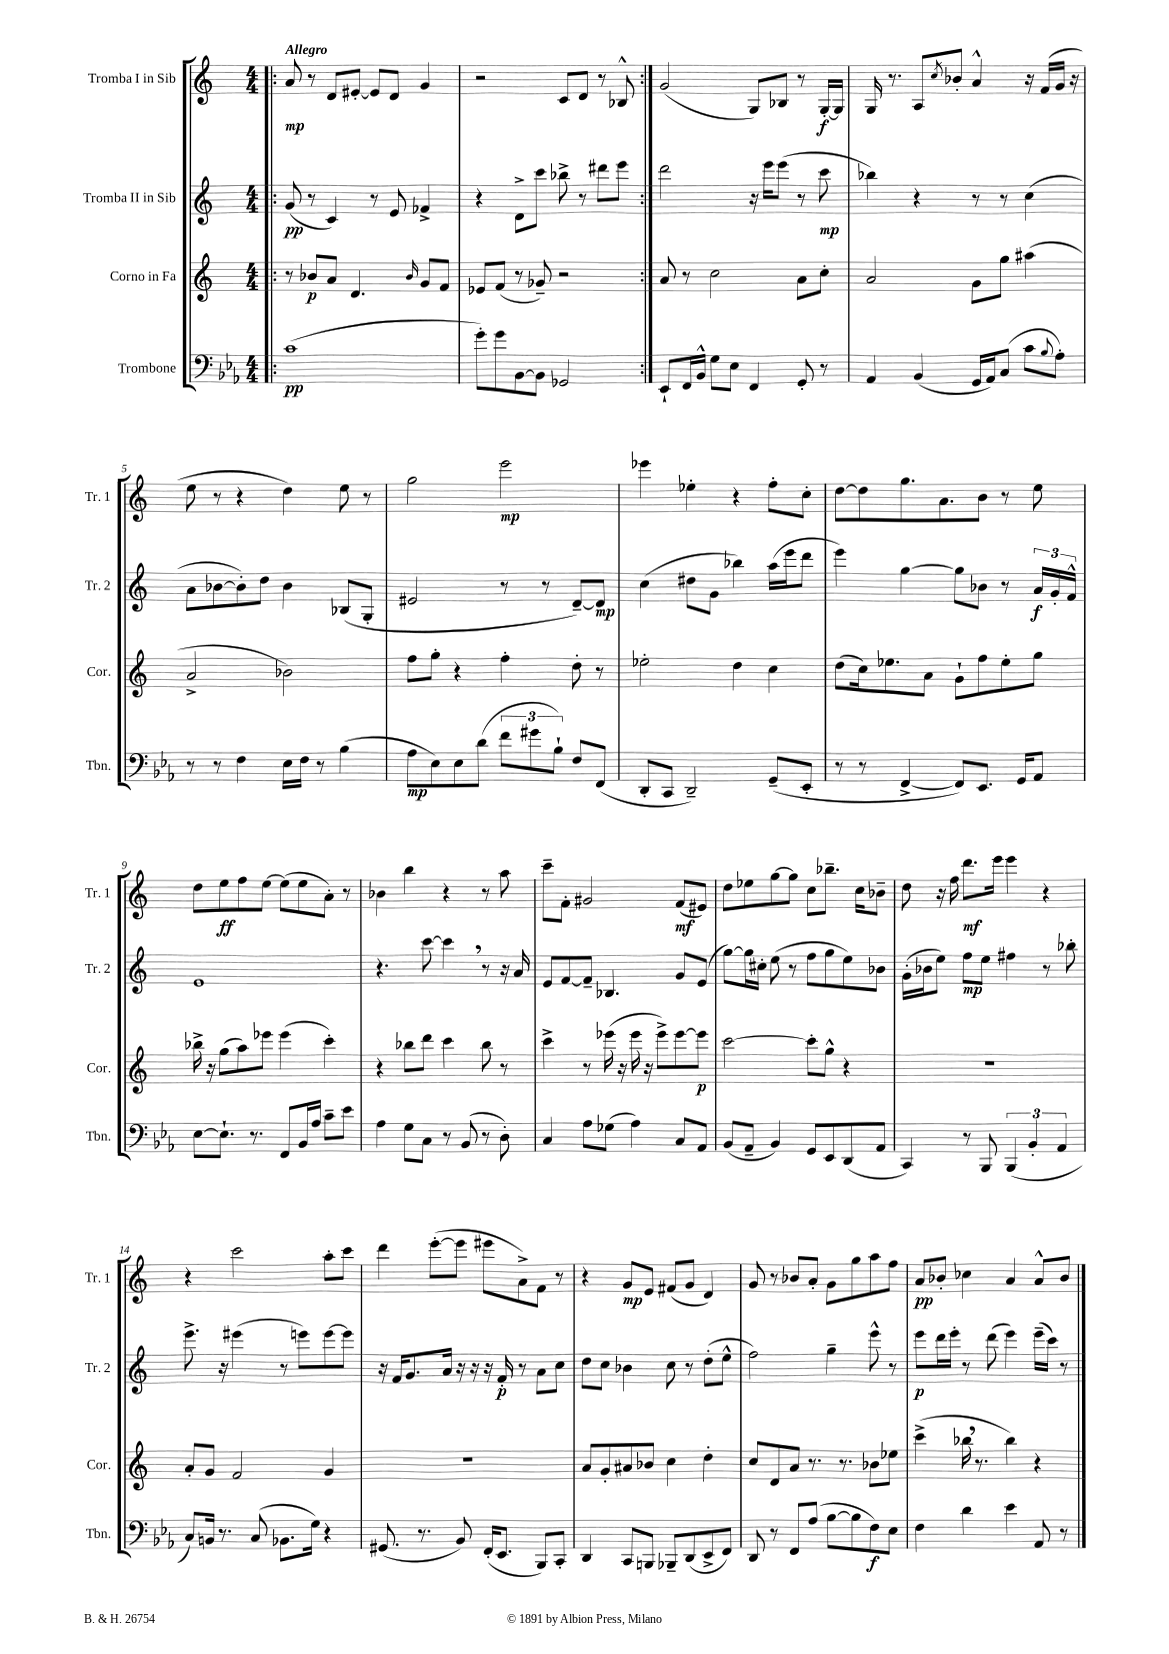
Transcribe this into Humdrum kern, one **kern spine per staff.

**kern	**dynam	**kern	**dynam	**kern	**dynam	**kern	**dynam
*part4	*part4	*part3	*part3	*part2	*part2	*part1	*part1
*staff4	*staff4	*staff3	*staff3	*staff2	*staff2	*staff1	*staff1
*I"Trombone	*	*I"Corno in Fa	*	*I"Tromba II in Sib	*	*I"Tromba I in Sib	*
*I'Tbn.	*	*I'Cor.	*	*I'Tr. 2	*	*I'Tr. 1	*
*clefF4	*	*clefG2	*	*clefG2	*	*clefG2	*
*k[b-e-a-]	*	*k[]	*	*k[]	*	*k[]	*
*M4/4	*	*M4/4	*	*M4/4	*	*M4/4	*
=1!|:	=1!|:	=1!|:	=1!|:	=1!|:	=1!|:	=1!|:	=1!|:
!	!	!	!	!	!	!LO:TX:a:B:t=Allegro	!
(1c	pp	8r	.	(8g/	pp	8a/	mp
.	.	8b-X/L	p	8r	.	8r	.
.	.	8a/J	.	4c/)	.	8d/L	.
.	.	4.d/	.	.	.	[8e#X'/J	.
.	.	.	.	8r	.	8e#/L]	.
.	.	.	.	8e/	.	8d/J	.
.	.	16qqb-/	.	.	.	.	.
.	.	8g/L	.	4f-X^/	.	4g/	.
.	.	8f/J	.	.	.	.	.
=2	=2	=2	=2	=2	=2	=2	=2
8g'\L)	.	8e-X/L	.	4r	.	2r	.
8g\	.	(8f/J	.	.	.	.	.
[8BB-\	.	8r	.	8d^\L	.	.	.
8BB-\J]	.	8g-X~/)	.	8ccc\J	.	.	.
2GG-X/	.	2r	.	8bb-X^\	.	8c/L	.
.	.	.	.	8r	.	8d/J	.
.	.	.	.	8ddd#X\L	.	8r	.
.	.	.	.	8eee\J	.	8B-X^^/	.
=3:|!	=3:|!	=3:|!	=3:|!	=3:|!	=3:|!	=3:|!	=3:|!
8EE-`/L	.	8a/	.	2ddd\	.	(2g/	.
16FF/L	.	8r	.	.	.	.	.
16BB-^^/JJ	.	.	.	.	.	.	.
8G\L	.	2cc\	.	.	.	.	.
8E-\J	.	.	.	.	.	.	.
4FF/	.	.	.	16r	.	8G/L)	.
.	.	.	.	16eee\KL	.	.	.
.	.	.	.	(8eee\J	.	8B-X/J	.
8GG'/	.	8a\L	.	8r	.	8r	.
8r	.	8cc'\J	.	8ccc\	mp	[16G'/LL	f
.	.	.	.	.	.	16G/JJ]	.
=4	=4	=4	=4	=4	=4	=4	=4
4AA-/	.	2a/	.	4bb-X\)	.	16G/	.
.	.	.	.	.	.	8.r	.
(4BB-/	.	.	.	4r	.	8A/L	.
.	.	.	.	.	.	8qcc/	.
.	.	.	.	.	.	8b-X'/J	.
16GG/LL	.	8g\L	.	8r	.	4a^^/	.
16AA-/J)	.	.	.	.	.	.	.
(8C/J	.	8gg\J	.	8r	.	.	.
8c\L	.	(4aa#X\	.	(4cc\	.	16r	.
.	.	.	.	.	.	(16f/LL	.
8qqB-/	.	.	.	.	.	.	.
8A-'\J)	.	.	.	.	.	16g/JJ	.
.	.	.	.	.	.	16r	.
!!LO:LB:g=z
=5	=5	=5	=5	=5	=5	=5	=5
8r	.	2a^/	.	8a\L	.	8ee\	.
8r	.	.	.	[8b-X\	.	8r	.
4F\	.	.	.	8b-'\])	.	4r	.
.	.	.	.	8dd\J	.	.	.
16E-\LL	.	2b-X\)	.	4b-\	.	4dd\)	.
16F\JJ	.	.	.	.	.	.	.
8r	.	.	.	.	.	.	.
(4B-\	.	.	.	(8B-X/L	.	8ee\	.
.	.	.	.	8G'/J	.	8r	.
=6	=6	=6	=6	=6	=6	=6	=6
8A-\L	mp	8ff\L	.	2e#X/	.	2gg\	.
8E-\)	.	8gg'\J	.	.	.	.	.
8E-\	.	4r	.	.	.	.	.
(8d\J	.	.	.	.	.	.	.
12f\L	.	4ff'\	.	8r	.	2eee\	mp
12g#X\	.	.	.	.	.	.	.
.	.	.	.	8r	.	.	.
12B-`\J)	.	.	.	.	.	.	.
8F/L	.	8dd'\	.	[8d~/L)	.	.	.
(8FF/J	.	8r	.	8d/J]	mp	.	.
=7	=7	=7	=7	=7	=7	=7	=7
8DD'/L	.	2ee-X'\	.	(4cc\	.	4eee-X\	.
8CC/J	.	.	.	.	.	.	.
2DD~/)	.	.	.	8dd#X\L	.	4ee-X'\	.
.	.	.	.	8g\J	.	.	.
.	.	4dd\	.	4bb-X\)	.	4r	.
(8GG~/L	.	4cc\	.	(16aa\LL	.	8ff'\L	.
.	.	.	.	16eee\J	.	.	.
8EE-'/J	.	.	.	8ddd\J	.	8cc'\J	.
=8	=8	=8	=8	=8	=8	=8	=8
8r	.	(8dd\L	.	4eee\)	.	[8dd\L	.
8r	.	16cc\k)	.	.	.	8dd\]	.
.	.	8.ee-X\	.	.	.	.	.
[4FF^/	.	.	.	[4gg\	.	8.gg\	.
.	.	8a\J	.	.	.	.	.
.	.	.	.	.	.	8.a\	.
8FF/L])	.	8g`\L	.	8gg\L]	.	.	.
8.EE-/J	.	8ff\	.	8b-X\J	.	8b\J	.
.	.	8ee-'\	.	8r	.	8r	.
16GG/KL	.	.	.	.	.	.	.
8AA-/J	.	8gg\J	.	24a/LL	f	8ee\	.
.	.	.	.	24g'/	.	.	.
.	.	.	.	24f^^/JJ	.	.	.
!!LO:LB:g=z
=9	=9	=9	=9	=9	=9	=9	=9
[8E-\L	.	16bb-X^\	.	1e	.	8dd\L	.
.	.	16r	.	.	.	.	.
8.E-`\J]	.	(8gg\L	.	.	.	8ee\	ff
.	.	8aa\)	.	.	.	8ff\	.
8.r	.	.	.	.	.	.	.
.	.	8eee-X\J	.	.	.	[8ee\J	.
8FF/L	.	(4eee-\	.	.	.	(8ee\L]	.
16BB-/L	.	.	.	.	.	8ee\	.
16A-/JJ	.	.	.	.	.	.	.
8c~\L	.	4ccc'\)	.	.	.	8a'\J)	.
8e-\J	.	.	.	.	.	8r	.
=10	=10	=10	=10	=10	=10	=10	=10
4A-\	.	4r	.	4.r	.	4b-X\	.
8G\L	.	8bb-X\L	.	.	.	4bb\	.
8C\J	.	8ddd\J	.	[8ccc\	.	.	.
8r	.	4ccc\	.	4ccc,\]	.	4r	.
(8BB-/	.	.	.	.	.	.	.
8r	.	8bb-\	.	8r	.	8r	.
8D'\)	.	8r	.	16r	.	8aa\	.
.	.	.	.	16a/	.	.	.
=11	=11	=11	=11	=11	=11	=11	=11
4C/	.	4ccc^\	.	8e/L	.	8ccc~\L	.
.	.	.	.	[8f/	.	8f'\J	.
8A-\L	.	8r	.	8f~/J]	.	2g#X/	.
(8G-X\J	.	(16eee-X\	.	4.B-X/	.	.	.
.	.	16r	.	.	.	.	.
4A-\)	.	16eee-\	.	.	.	.	.
.	.	16r	.	.	.	.	.
.	.	8eee-^\L)	.	.	.	.	.
8C/L	.	[8eee-\	.	8g/L	.	(8f/L	mf
8AA-/J	.	8eee-\J]	p	(8e/J	.	8e#X/J)	.
=12	=12	=12	=12	=12	=12	=12	=12
(8BB-/L	.	[2ccc\	.	[8gg\L)	.	8dd\L	.
8AA-~/J	.	.	.	16gg\L]	.	8ee-X\	.
.	.	.	.	16cc#X'\JJ	.	.	.
4BB-/)	.	.	.	(8ee\	.	[8gg\	.
.	.	.	.	8r	.	8gg\J]	.
8GG/L	.	8ccc'\L]	.	8ff\L	.	8cc\L	.
8EE-/	.	8gg^^\J	.	8gg\	.	8.bb-X~\J	.
(8DD/	.	4r	.	8ee\)	.	.	.
.	.	.	.	.	.	16cc\KL	.
8AA-/J	.	.	.	8b-X\J	.	8b-X~\J	.
=13	=13	=13	=13	=13	=13	=13	=13
4CC/)	.	1r	.	(16g'\LL	.	8dd\	.
.	.	.	.	16b-X\J	.	.	.
.	.	.	.	8ee\J)	.	16r	.
.	.	.	.	.	.	16ff\	.
8r	.	.	.	8ff\L	mp	8.ddd\L	mf
8BBB-/	.	.	.	8ee\J	.	.	.
.	.	.	.	.	.	16eee\Jk	.
(6BBB-/	.	.	.	4ff#X\	.	4eee\	.
6BB-'/	.	.	.	.	.	.	.
.	.	.	.	8r	.	4r	.
6AA-/	.	.	.	.	.	.	.
.	.	.	.	8bb-X'\	.	.	.
!!LO:LB:g=z
=14	=14	=14	=14	=14	=14	=14	=14
8C/L)	.	8a'/L	.	8.eee^\	.	4r	.
16BBn/Jk	.	8g/J	.	.	.	.	.
8.r	.	.	.	16r	.	.	.
.	.	2f/	.	(4eee#X\	.	2ccc\	.
(8C/	.	.	.	.	.	.	.
8.BB-X\L	.	.	.	8r	.	.	.
.	.	.	.	8eeen\L)	.	.	.
16G\Jk)	.	.	.	.	.	.	.
4r	.	4g/	.	[8eee\	.	8aa'\L	.
.	.	.	.	8eee\J]	.	8ccc\J	.
=15	=15	=15	=15	=15	=15	=15	=15
(8.GG#X/	.	1r	.	16r	.	4ddd\	.
.	.	.	.	16f/KL	.	.	.
.	.	.	.	8.g/	.	.	.
8.r	.	.	.	.	.	.	.
.	.	.	.	.	.	([8eee'\L	.
.	.	.	.	16a/Jk	.	.	.
8BB-/)	.	.	.	16r	.	8eee\J]	.
.	.	.	.	16r	.	.	.
(16FF'/KL	.	.	.	16r	.	8eee#X\L	.
8.EE-/J	.	.	.	16f'/	p	.	.
.	.	.	.	8r	.	8a^\)	.
8BBB-/L)	.	.	.	8a\L	.	8f\J	.
8CC'/J	.	.	.	8cc\J	.	8r	.
=16	=16	=16	=16	=16	=16	=16	=16
4DD/	.	8a/L	.	8dd\L	.	4r	.
.	.	8g'/	.	8cc\J	.	.	.
8CC/L	.	8a#X/	.	4b-X\	.	8g/L	mp
8BBBn/J	.	8b-X/J	.	.	.	8e/J	.
8BBB-X~/L	.	4cc\	.	8cc\	.	(8f#X/L	.
(8DD/	.	.	.	8r	.	8g/J	.
8EE-^/	.	4dd'\	.	(8dd'\L	.	4d/)	.
8FF/J)	.	.	.	8ee^^\J	.	.	.
=17	=17	=17	=17	=17	=17	=17	=17
8DD/	.	8cc/L	.	2ff\)	.	8g/	.
8r	.	8d/	.	.	.	8r	.
8FF/L	.	8a/J	.	.	.	8b-X/L	.
(8A-/J	.	8.r	.	.	.	8a'/J	.
[8B-\L	.	.	.	4gg~\	.	8g\L	.
.	.	8.r	.	.	.	.	.
8B-\]	.	.	.	.	.	8gg\	.
8F\)	f	8b-X\L	.	8eee^^\	.	8aa\	.
8E-\J	.	8ee-X\J	.	8r	.	8ff\J	.
=18	=18	=18	=18	=18	=18	=18	=18
4F\	.	(4ccc^\	.	8eee\L	p	8a/L	pp
.	.	.	.	16ddd\L	.	8b-X'/J	.
.	.	.	.	16eee'\JJ	.	.	.
4d\	.	16bb-X,\	.	8r	.	4cc-X\	.
.	.	8.r	.	.	.	.	.
.	.	.	.	(8ddd\	.	.	.
4e-\	.	4bb-\)	.	4eee\)	.	4a/	.
8AA-/	.	4r	.	(16eee~\LL	.	8a^^/L	.
.	.	.	.	16ccc\JJ)	.	.	.
8r	.	.	.	8r	.	8b-/J	.
==	==	==	==	==	==	==	==
*-	*-	*-	*-	*-	*-	*-	*-
